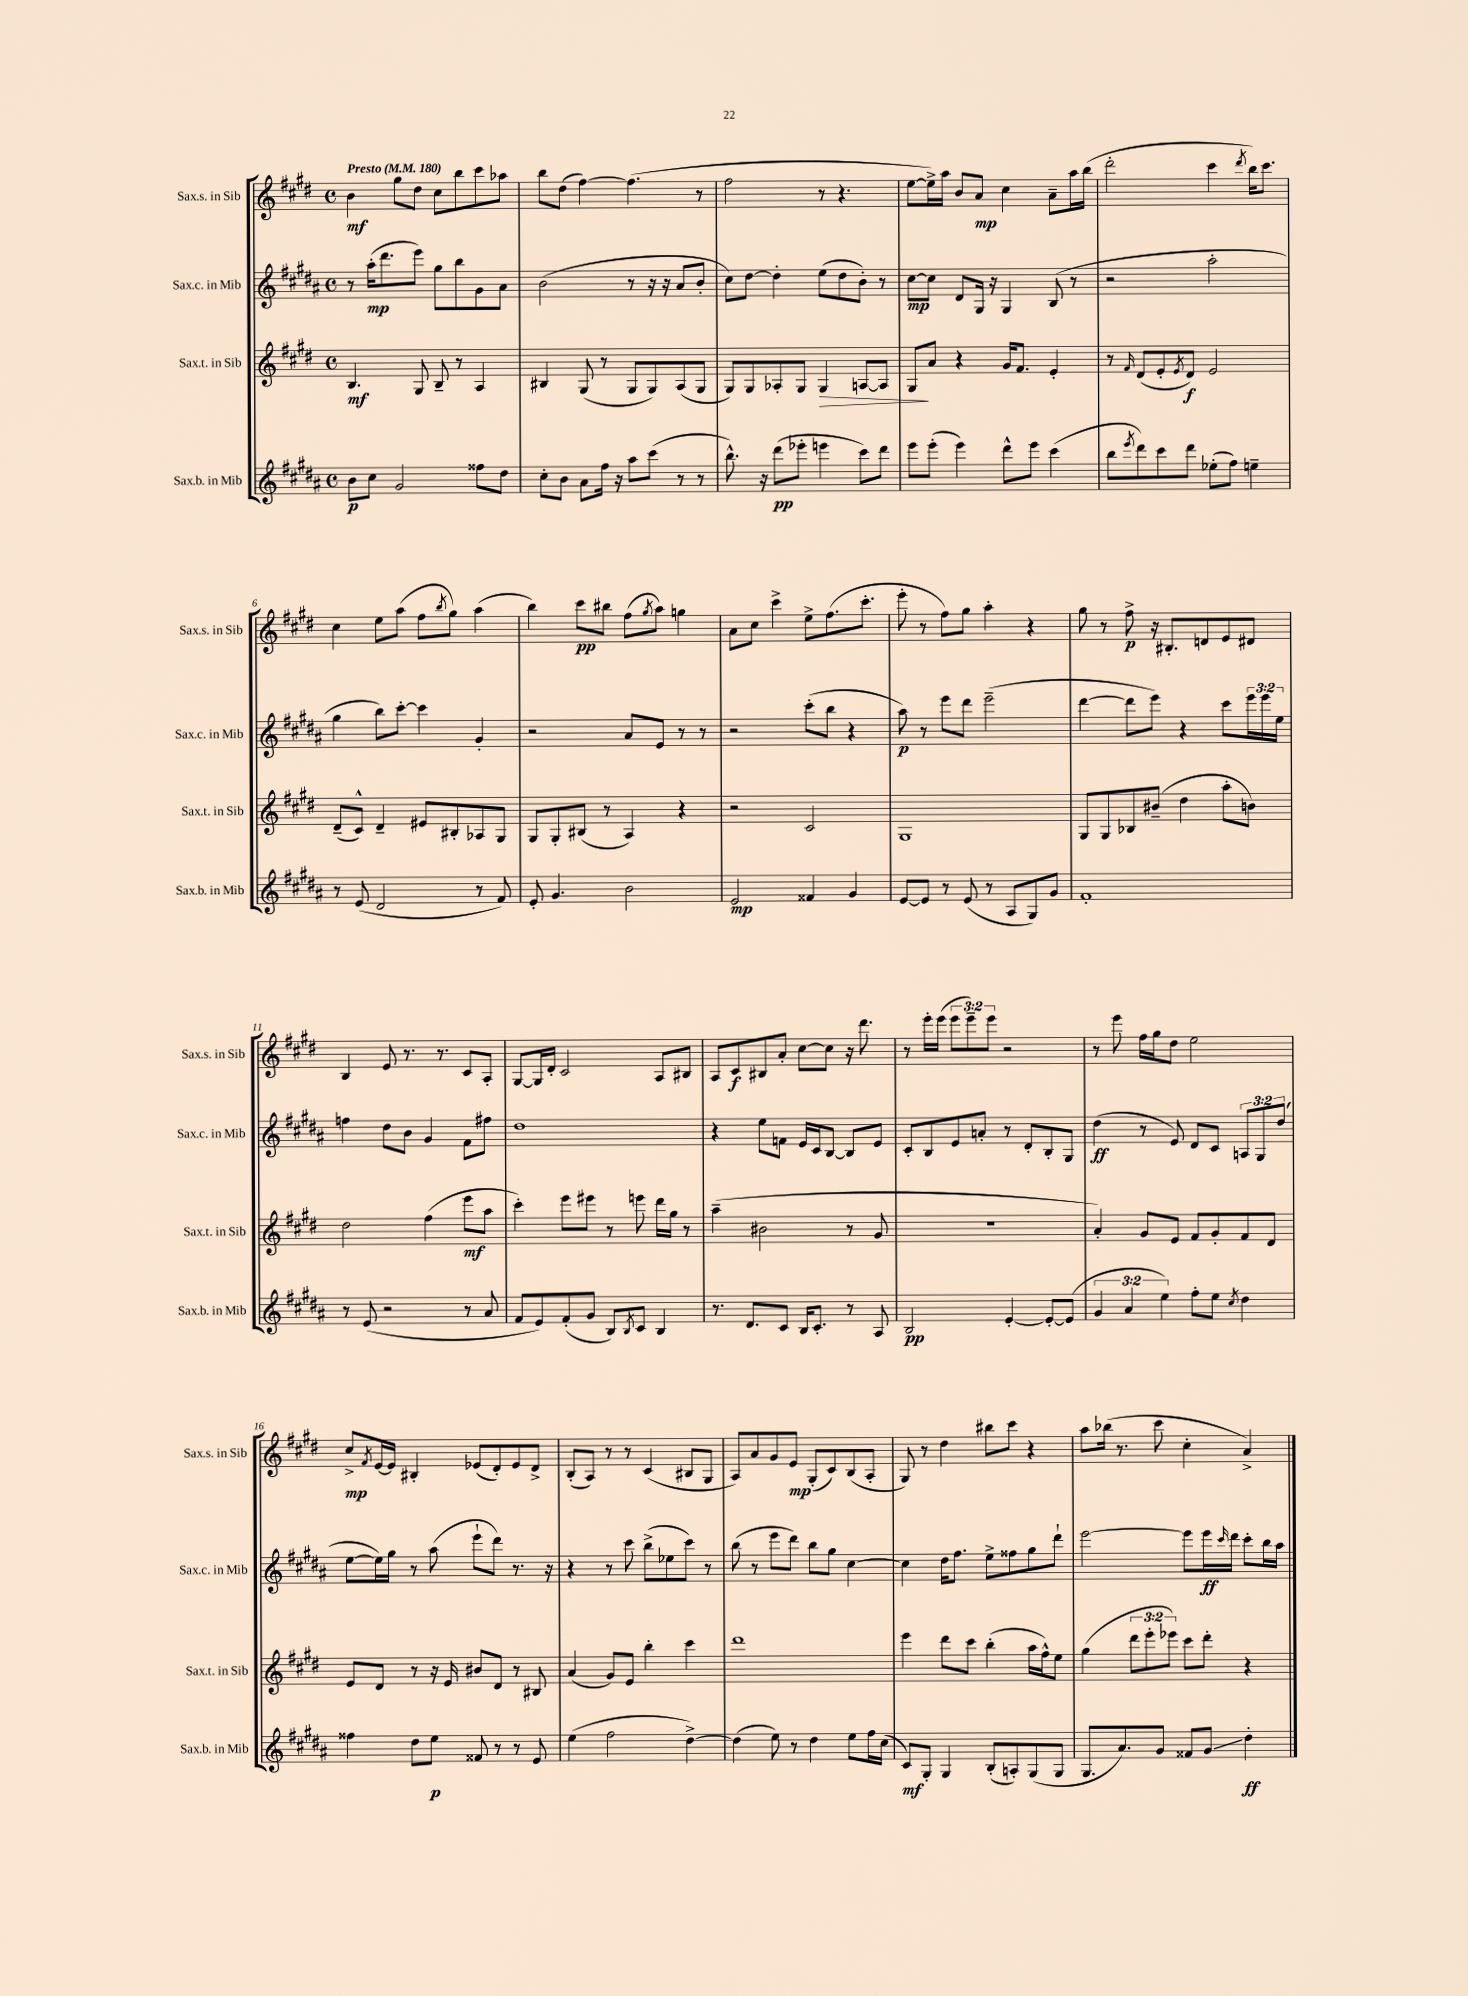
<<
\new StaffGroup <<
\new Staff = "s0" \with { instrumentName = "Sax.s. in Sib" shortInstrumentName = "Sax.s. in Sib" } {
    \clef treble \key e \major \defaultTimeSignature \time 4/4 \override Staff.TupletNumber.text = #tuplet-number::calc-fraction-text \tempo "Presto" 4 = 180
    b'4\mf gis''8 dis''8 cis''8 b''8 cis'''8 aes''8 |
    b''8 dis''8( fis''4~) fis''4.( r8 |
    fis''2 r8 r4. |
    e''8~ e''16->) a''16 b'8 a'8\mp cis''4 a'8-- a''16 b''16( |
    dis'''2-. cis'''4 \acciaccatura { dis'''8 } b''16) cis'''8. |
    cis''4 e''8 a''8( fis''8 \acciaccatura { b''8 } gis''8) a''4( |
    b''4) cis'''8\pp bis''8 fis''8( \acciaccatura { gis''8 } a''8) g''4 |
    a'8 cis''8 cis'''4-> e''8-> fis''8.( cis'''8.-. |
    e'''8-. r8 fis''8) gis''8 a''4-. r4 |
    gis''8 r8 fis''8->\p r16 bis8.-. d'8 e'8 dis'8 |
    b4 e'8 r8. r8. cis'8 a8-. |
    gis8~ gis16 dis'16-. cis'2 a8 bis8 |
    a8 cis'8\f bis8 a'8-. cis''8~ cis''8 r16 dis'''8. |
    r8 e'''16-. e'''16( \tuplet 3/2 { e'''8 e'''8--) e'''8 } r2 |
    r8 e'''8 fis''16 gis''16 dis''8 e''2 |
    cis''8->\mp \acciaccatura { fis'8 } e'16~ e'16 bis4-. ees'8( dis'8-.) ees'8 dis'8-> |
    b8-.( a8) r8 r8 cis'4( bis8 gis8 |
    a8) a'8 gis'8 e'8\mp gis8-.( cis'8) b8( a8-. |
    gis8) r8 dis''4 bis''8 cis'''8 r4 |
    a''8 bes''16( r8. cis'''8 cis''4-. a'4->) \bar "|." |
}
\new Staff = "s1" \with { instrumentName = "Sax.c. in Mib" shortInstrumentName = "Sax.c. in Mib" } {
    \clef treble \key b \major \defaultTimeSignature \time 4/4 \override Staff.TupletNumber.text = #tuplet-number::calc-fraction-text
    r8 ais''16-.\mp( dis'''8. e'''8) gis''8 b''8 gis'8 ais'8 |
    b'2( r8 r16 r16 ais'8 b'8-. |
    cis''8) dis''8~ dis''4-. e''8( dis''8 b'8-.) r8 |
    cis''8~\mp cis''8 dis'8 gis16 r16 gis4 b8( r8 |
    r2 ais''2-. |
    gis''4 b''8) cis'''8~-. cis'''4 gis'4-. |
    r2 ais'8 e'8 r8 r8 |
    r2 cis'''8-.( b''8 r4 |
    ais''8\p) r8 e'''8 dis'''8 e'''2--( |
    dis'''4~ dis'''8 e'''8) r4 cis'''8 \tuplet 3/2 { e'''16 e'''16 e''16 } |
    f''4 dis''8 b'8 gis'4 fis'8 fis''8 |
    dis''1 |
    r4 e''8 f'8 e'16 cis'16 b8~ b8 e'8 |
    cis'8-. b8 e'8 a'8-. r8 dis'8-. b8-. gis8 |
    dis''4\ff( r8 e'8) dis'8 cis'8 \tuplet 3/2 { a8 gis8 dis''8( } |
    e''8~ e''16) gis''16 r8 ais''8( e'''8-! dis'''8) r8. r16 |
    r4 r8 cis'''8 b''8->( ees''8 cis'''8) r8 |
    b''8( r8 e'''8 dis'''8) b''8 gis''8 cis''4~ |
    cis''4 dis''16 fis''8. e''8-> fisis''8 gis''8 dis'''8-! |
    e'''2~ e'''8 e'''16\ff \grace { cis'''16 } dis'''16 cis'''8-. b''16 ais''16 \bar "|." |
}
\new Staff = "s2" \with { instrumentName = "Sax.t. in Sib" shortInstrumentName = "Sax.t. in Sib" } {
    \clef treble \key e \major \defaultTimeSignature \time 4/4 \override Staff.TupletNumber.text = #tuplet-number::calc-fraction-text
    b4.\mf gis8 b8-- r8 a4 |
    bis4 gis8( r8 gis8 gis8) a8( gis8 |
    gis8) gis8 aes8-. gis8 gis4\> a8~ a8 |
    gis8\! a'8 r4 gis'16 fis'8. e'4-. |
    r8 \grace { fis'16 } dis'8( e'8-. \acciaccatura { e'8 } dis'8\f) e'2 |
    dis'8--( cis'8-^) dis'4-- eis'8 bis8-. aes8 gis8 |
    gis8 gis8-. bis8( r8 a4) r4 |
    r2 cis'2 |
    gis1 |
    gis8 gis8 bes8 bis'8--( dis''4 a''8-. b'8) |
    dis''2 fis''4( e'''8\mf a''8 |
    cis'''4-.) e'''8 eis'''8 r8 e'''8 dis'''16 gis''16 r8 |
    a''4--( bis'2 r8 gis'8 |
    r1 |
    a'4-.) gis'8 e'8 fis'8 gis'8-. fis'8 dis'8 |
    e'8 dis'8 r8 r16 e'16 bis'8 dis'8 r8 bis8 |
    a'4( gis'8) e'8 b''4-. cis'''4 |
    dis'''1 |
    e'''4 dis'''8 cis'''8 b''4-.( a''16 fis''16-^) e''8 |
    gis''4( \tuplet 3/2 { dis'''8 e'''8-. ees'''8) } cis'''8 dis'''8-. r4 \bar "|." |
}
\new Staff = "s3" \with { instrumentName = "Sax.b. in Mib" shortInstrumentName = "Sax.b. in Mib" } {
    \clef treble \key b \major \defaultTimeSignature \time 4/4 \override Staff.TupletNumber.text = #tuplet-number::calc-fraction-text
    b'8\p cis''8 gis'2 fisis''8 dis''8 |
    cis''8-. b'8 ais'8 fis''16 r16 ais''8 cis'''8( r8 r8 |
    b''8.-^) r16 dis'''8\pp( ees'''8-. e'''4 cis'''8) dis'''8 |
    e'''8 e'''8-.( e'''4) dis'''8-^ e'''8 cis'''4( |
    b''8 \acciaccatura { e'''8 } dis'''8) cis'''8 dis'''8 ees''8-.( fis''8) e''4-- |
    r8 e'8( dis'2 r8 fis'8) |
    e'8-. gis'4. b'2 |
    e'2\mp fisis'4 gis'4 |
    e'8~ e'8 r8 e'8( r8 ais8 gis8) gis'8 |
    fis'1-. |
    r8 e'8( r2 r8 ais'8 |
    fis'8 e'8) fis'8-.( gis'8 b8) \acciaccatura { b8 } cis'8 b4 |
    r8. dis'8. cis'8 b16 cis'8.-. r8 ais8 |
    b2\pp e'4~-. e'8~-. e'8( |
    \tuplet 3/2 { gis'4 ais'4 e''4) } fis''8-. e''8 \acciaccatura { cis''8 } dis''4 |
    fisis''4 dis''8 e''8\p fisis'8 r8 r8 e'8 |
    e''4( fis''2 dis''4~->) |
    dis''4( e''8) r8 dis''4 e''8 fis''16 cis''16( |
    cis'8\mf) gis8-. gis4 b8-.( a8-.) gis8( gis8 |
    gis8. ais'8.) gis'8 fisis'8 gis'8\glissando dis''4-.\ff \bar "|." |
}
>>
>>
